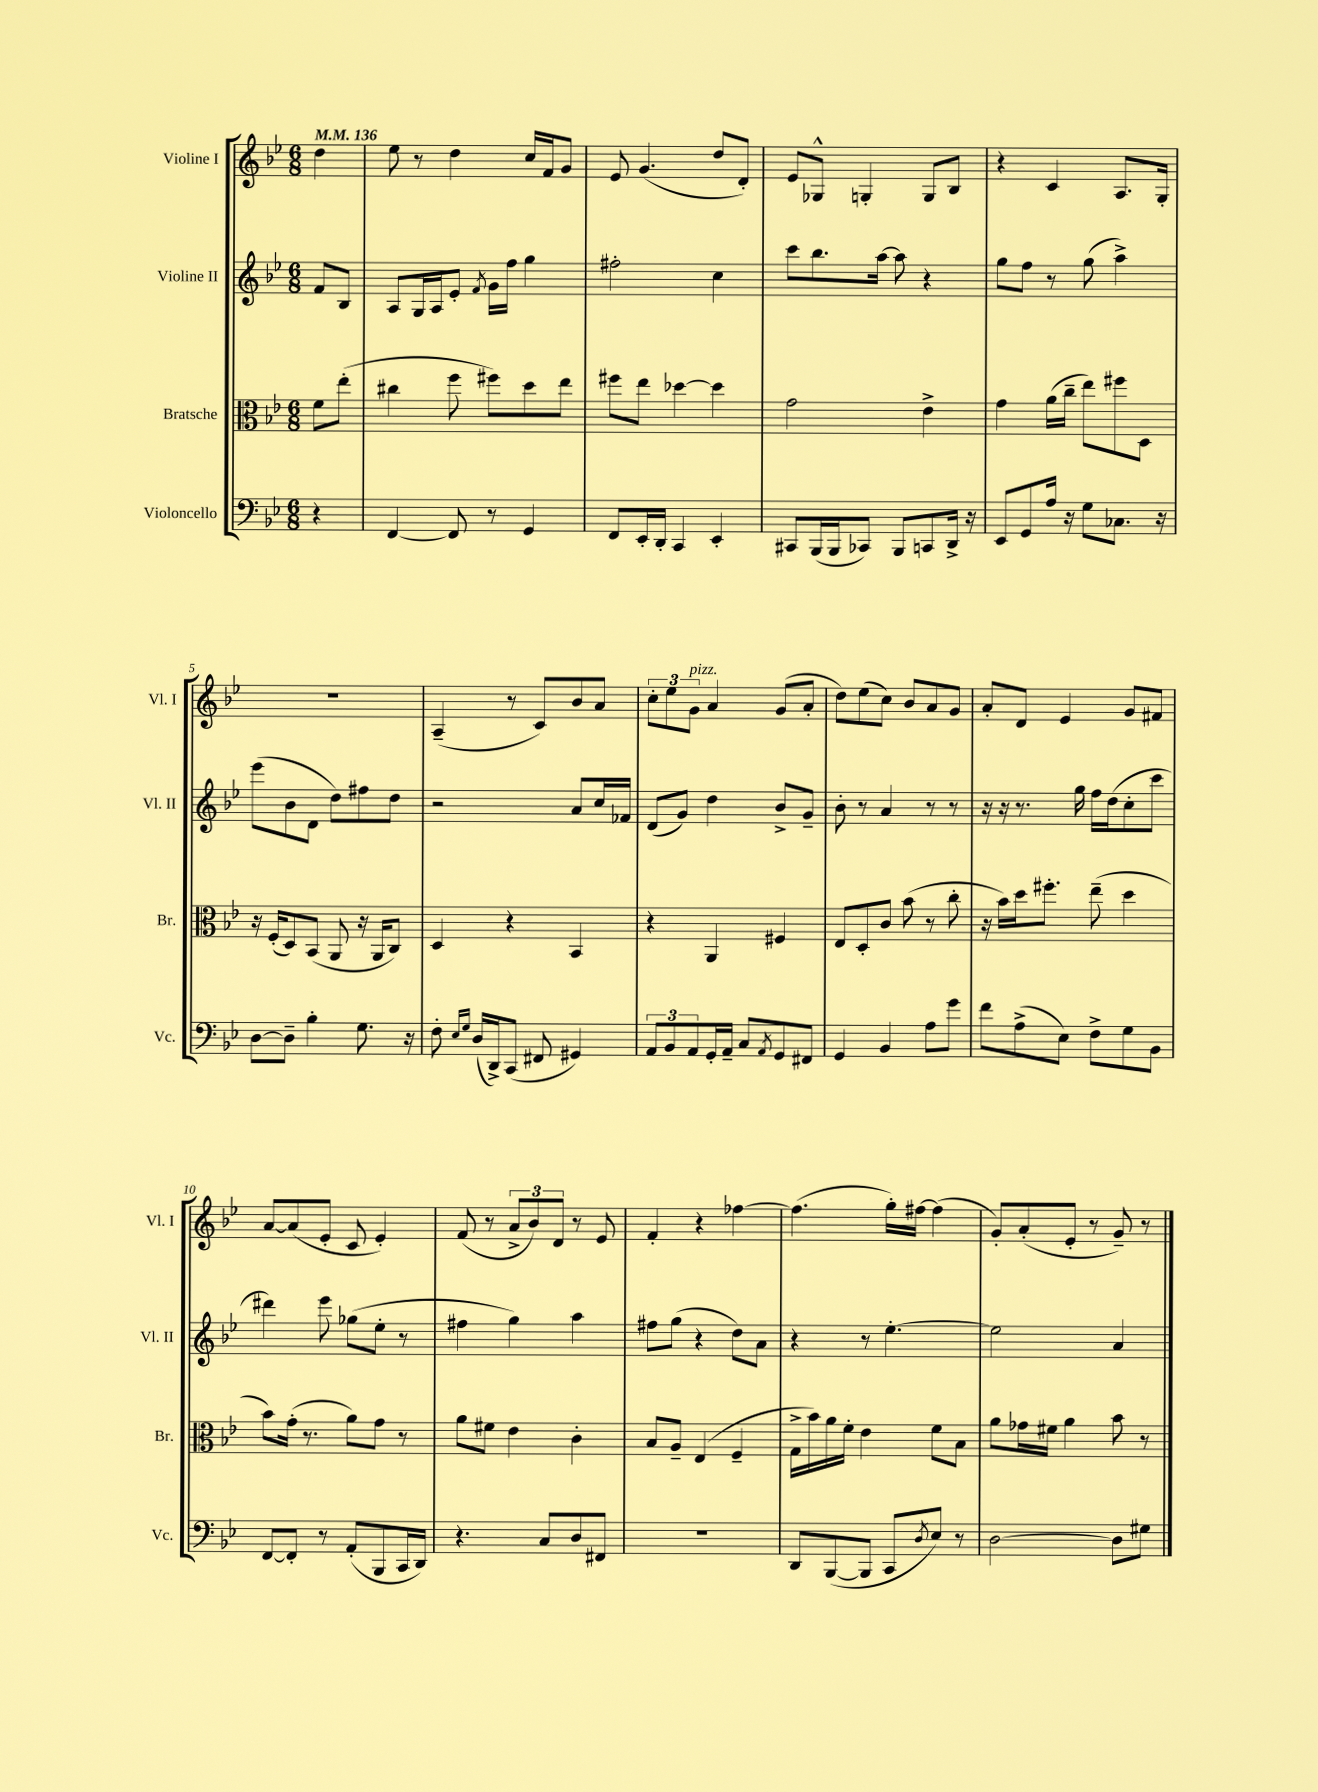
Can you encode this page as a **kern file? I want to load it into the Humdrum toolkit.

**kern	**kern	**kern	**kern
*part4	*part3	*part2	*part1
*staff4	*staff3	*staff2	*staff1
*I"Violoncello	*I"Bratsche	*I"Violine II	*I"Violine I
*I'Vc.	*I'Br.	*I'Vl. II	*I'Vl. I
*clefF4	*clefC3	*clefG2	*clefG2
*k[b-e-]	*k[b-e-]	*k[b-e-]	*k[b-e-]
*M6/8	*M6/8	*M6/8	*M6/8
*MM136	*MM136	*MM136	*MM136
=	=	=	=
4r	8f\L	8f/L	4dd\
.	(8ee-'\J	8B-/J	.
=1	=1	=1	=1
[4FF/	4cc#X\	8A/L	8ee-\
.	.	16G/L	8r
.	.	16A/J	.
8FF/]	8ff\	8e-'/J	4dd\
.	.	8qf/	.
8r	8ff#X\L)	16g\LL	.
.	.	16ff\JJ	.
4GG/	8dd\	4gg\	16cc/LL
.	.	.	16f/J
.	8ee-\J	.	8g/J
=2	=2	=2	=2
8FF/L	8ff#X\L	2ff#X'\	8e-/
16EE-'/L	8ee-\J	.	(4.g/
16DD'/JJ	.	.	.
4CC/	[4dd-X\	.	.
4EE-'/	4dd-\]	4cc\	8dd/L
.	.	.	8d'/J)
=3	=3	=3	=3
8CC#X/L	2g\	8ccc\L	8e-/L
(16BBB-/L	.	8.bb-\	8G-X^^/J
16BBB-/J	.	.	.
8CC-X/J)	.	.	4Gn'/
.	.	[16aa\Jk	.
8BBB-/L	.	8aa\]	.
8CCn/	4e-^\	4r	8G/L
16DD^/Jk	.	.	8B-/J
16r	.	.	.
=4	=4	=4	=4
8EE-/L	4g\	8gg\L	4r
8GG/	.	8ff\J	.
16A/Jk	(16a\LL	8r	4c/
16r	16cc~\JJ	.	.
8G\L	8ee-\L)	(8gg\	.
8.C-X\J	8ff#X\	4aa^\)	8.A/L
.	8D\J	.	.
16r	.	.	16G'/Jk
!!LO:LB:g=z
=5	=5	=5	=5
[8D\L	16r	(8eee-\L	2.r
.	(16F'/KL	.	.
8D~\J]	8D/)	8b-\	.
4B-'\	(8BB-/J	8d\J	.
.	8AA/	8dd\L)	.
8.G\	16r	8ff#X\	.
.	16AA/KL	.	.
.	8C/J)	8dd\J	.
16r	.	.	.
=6	=6	=6	=6
8F'\	4D/	2r	(4A~/
16qqE-/LL	.	.	.
16qqG/JJ	.	.	.
(16D/LL	.	.	.
16DD^/J)	.	.	.
(8CC/J	4r	.	8r
8FF#X/	.	.	8c/L)
4GG#X/)	4BB-/	8a/L	8b-/
.	.	16cc/L	8a/J
.	.	16f-X/JJ	.
=7	=7	=7	=7
12AA/L	4r	(8d/L	12cc'\L
12BB-/	.	.	12ee-\
.	.	8g/J)	.
!	!	!	!LO:TX:a:i:t=pizz.
12AA/	.	.	12g\J
16GG'/L	4AA/	4dd\	4a/
16AA~/JJ	.	.	.
8C/L	.	.	.
8qAA/	.	.	.
8GG/	4F#X/	8b-^/L	(8g/L
8FF#X/J	.	8g~/J	8a'/J
=8	=8	=8	=8
4GG/	8E-/L	8b-'\	8dd\L)
.	8D'/	8r	(8ee-\
4BB-/	8c/J	4a/	8cc\J)
.	(8b-\	.	8b-/L
8A\L	8r	8r	8a/
8g\J	8cc'\	8r	8g/J
=9	=9	=9	=9
8f\L	16r	16r	8a'/L
.	16b-\LL)	16r	.
(8A^\	16dd\J	8.r	8d/J
.	8.ff#X'\J	.	.
8E-\J)	.	.	4e-/
.	.	16gg\	.
8F^\L	(8ee-~\	16ff\LL	.
.	.	(16dd\J	.
8G\	4dd\	8cc'\	8g/L
8BB-\J	.	8ccc\J	8f#X/J
!!LO:LB:g=z
=10	=10	=10	=10
[8FF/L	8b-\L)	4ddd#X\)	[8a/L
8FF'/J]	(16g'\Jk	.	(8a/]
.	8.r	.	.
8r	.	8eee-\	8e-'/J
(8AA'/L	8a\L)	(8gg-X\L	8c/
8BBB-/	8g\J	8ee-'\J	4e-'/)
16CC/L	8r	8r	.
16DD/JJ)	.	.	.
=11	=11	=11	=11
4.r	8a\L	4ff#X\	(8f/
.	8f#X\J	.	8r
.	4e-\	4gg\)	12a^/L
.	.	.	12b-/)
8C/L	.	.	.
.	.	.	12d/J
8D/	4c'\	4aa\	8r
8FF#X/J	.	.	8e-/
=12	=12	=12	=12
2.r	8B-/L	8ff#X\L	4f'/
.	8A~/J	(8gg\J	.
.	(4E-/	4r	4r
.	4F~/	8dd\L)	[4ff-X\
.	.	8a\J	.
=13	=13	=13	=13
8DD/L	16G^\LL	4r	(4.ff-\]
.	16b-\)	.	.
([8BBB-/	16a\	.	.
.	16f'\JJ	.	.
8BBB-/J]	4e-\	8r	.
8CC/L	.	[4.ee-'\	16gg'\LL)
.	.	.	[16ff#X\JJ
8qD/	.	.	.
8E-/J)	8f\L	.	(4ff#\]
8r	8B-\J	.	.
=14	=14	=14	=14
[2D\	8a\L	2ee-\]	8g'/L)
.	16g-X\L	.	(8a'/
.	16f#X\JJ	.	.
.	4a\	.	8e-'/J
.	.	.	8r
8D\L]	8b-\	4a/	8g~/)
8G#X\J	8r	.	8r
==	==	==	==
*-	*-	*-	*-
